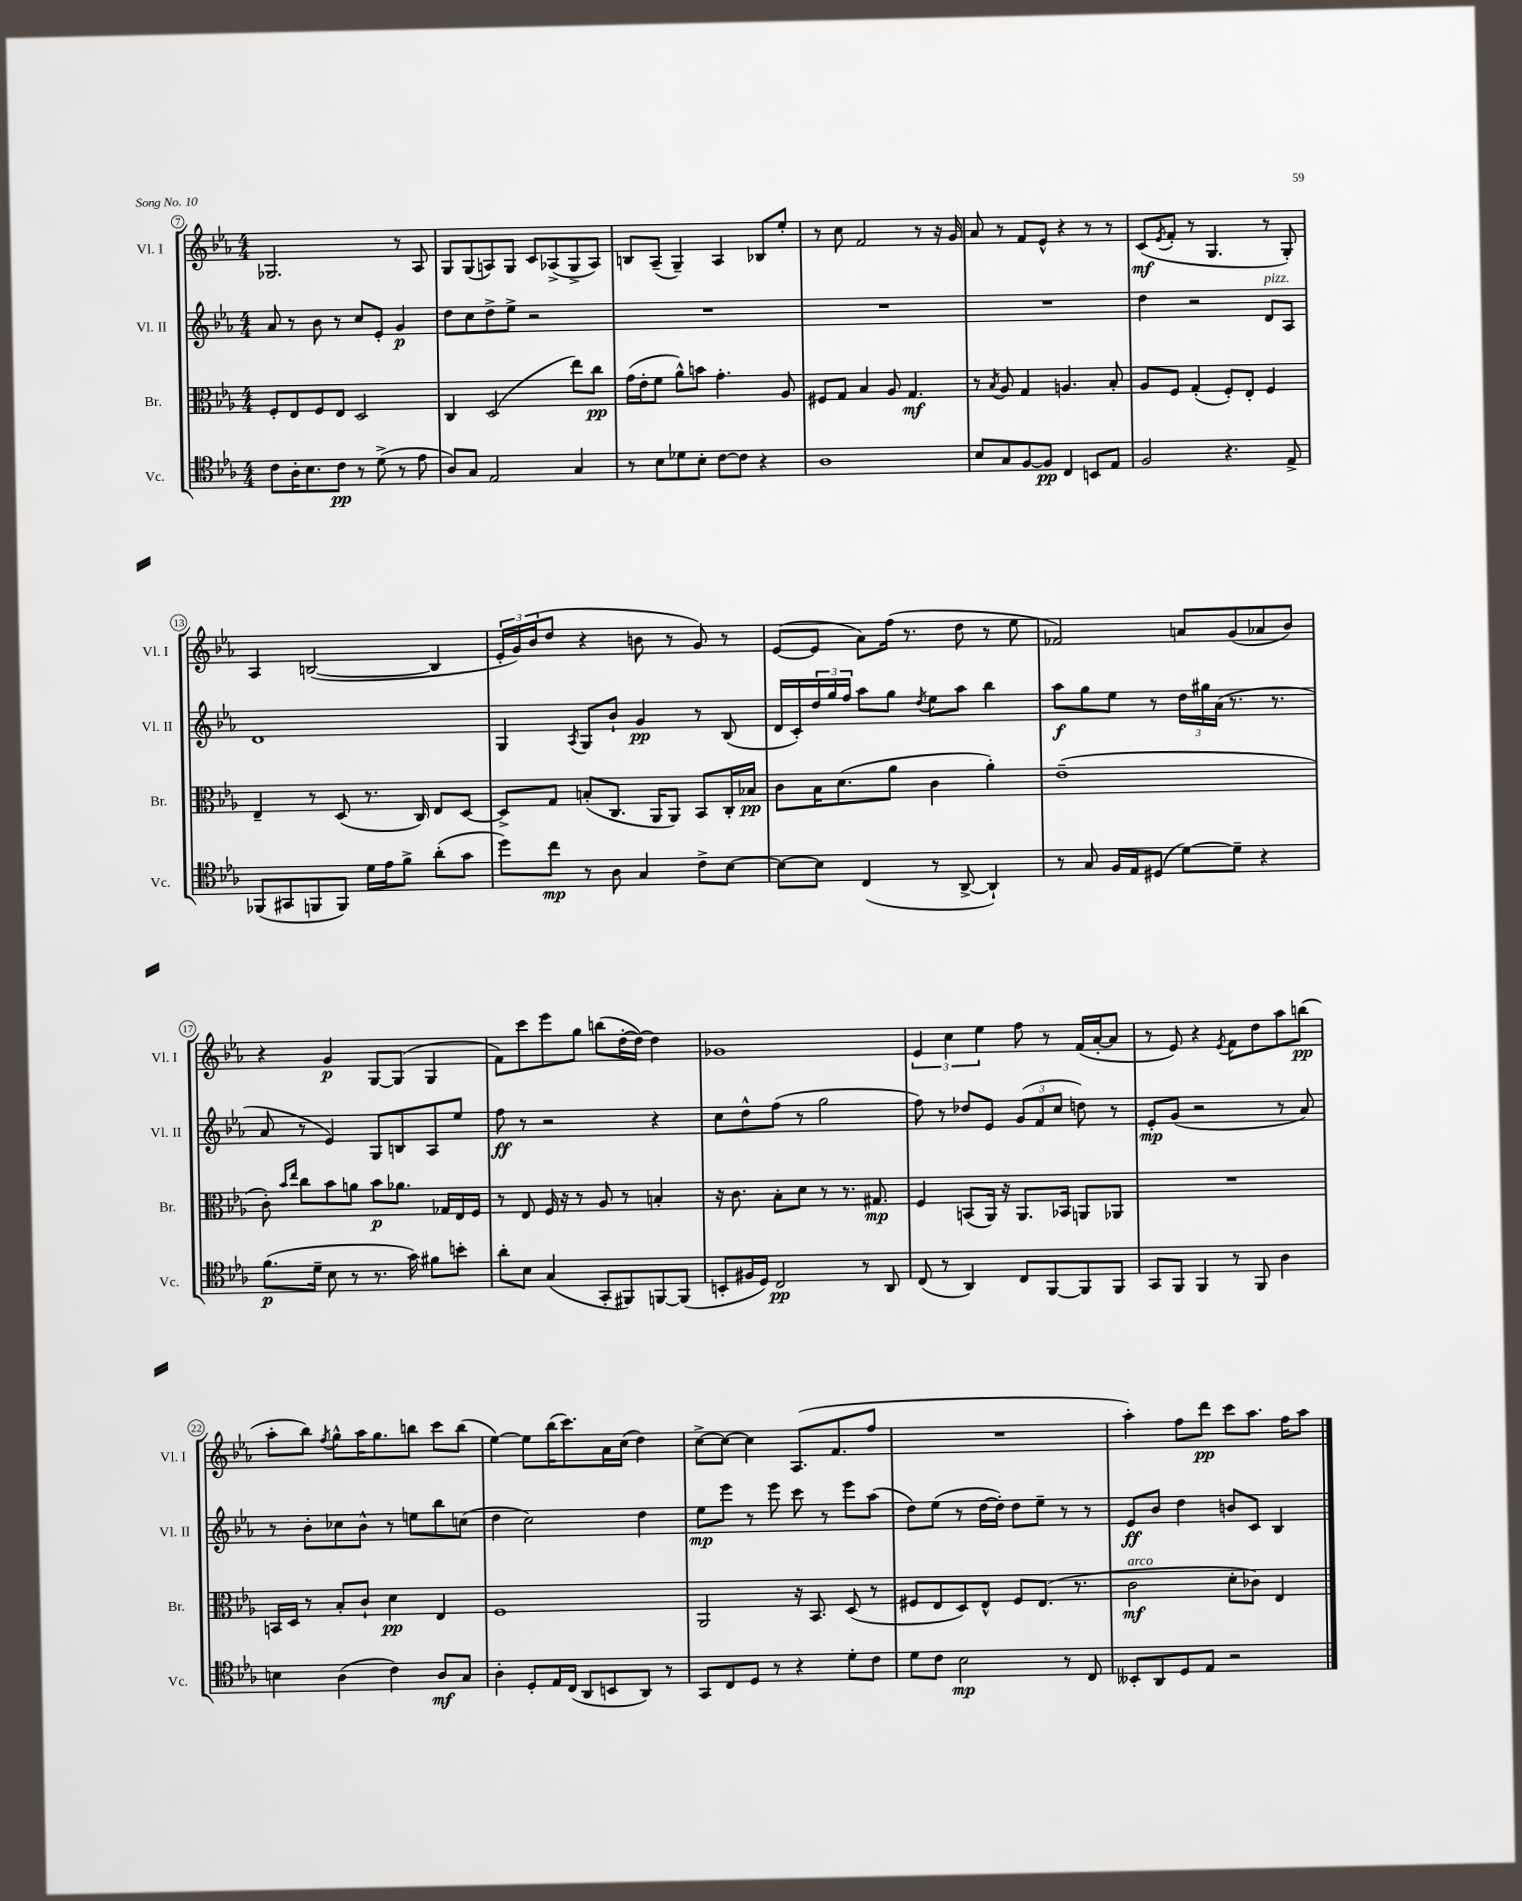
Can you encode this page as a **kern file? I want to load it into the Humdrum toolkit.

**kern	**kern	**kern	**kern
*staff4	*staff3	*staff2	*staff1
*clefC4	*clefC3	*clefG2	*clefG2
*k[b-e-a-]	*k[b-e-a-]	*k[b-e-a-]	*k[b-e-a-]
*M4/4	*M4/4	*M4/4	*M4/4
8c\L	8F'/L	8a-/	2.G-/
16A-'\K	8E-/	8r	.
8.B-\	.	.	.
.	8F/	8b-\	.
8c\J	8E-/J	8r	.
8r	2D/	8cc/L	.
(8d^\	.	8e-'/J	.
8r	.	4g/	8r
8e-\	.	.	8A-/
=	=	=	=
8A-/L)	4C/	8dd\L	8G/L
8G/J	.	8cc\	(8G/
2E-/	(2D/	8dd^\	8A/)
.	.	8ee-^\J	8G/J
.	.	2r	8c/L
.	.	.	(8A-^/
4G/	8ee-\L)	.	8G^/
.	8cc\J	.	8A-/J)
=	=	=	=
8r	(16g\LL	1r	8B/L
.	16e-'\J	.	.
8B-\L	8f\J	.	(8A-~/J
8d-\	8a-^^\L)	.	4G~/)
8B-'\J	8b\J	.	.
[8c\L	4.g'\	.	4A-/
8c\]J	.	.	.
4r	.	.	8B-/L
.	8A-/	.	8ee-'/J
=	=	=	=
1A-	8F#/L	1r	8r
.	8G/J	.	8cc\
.	4B-/	.	2f/
.	8A-/	.	.
.	4.G/	.	.
.	.	.	8r
.	.	.	16r
.	.	.	16g/
=	=	=	=
8B-/L	8r	1r	8a-/
.	8qB-/	.	.
8G/	8A-/	.	8r
[8F/	4G/	.	8f/L
8F/]J	.	.	8e-^^/J
4C/	4.A/	.	4r
8BB/L	.	.	8r
8E-/J	8B-'/	.	8r
=	=	=	=
2F/	8A-/L	4dd\	(8c/L
.	.	.	8qe-/
.	8F/J	.	8f'/J
.	(4G'/	2r	8r
.	.	.	4.G/
4.r	8F'/L)	.	.
.	8E-'/J	.	.
.	4F/	8d/L	8r
8E-^/	.	8A-/J	8G'/)
=	=	=	=
(8FF-/L	4E-~/	1d	4A-/
8GG#/	.	.	.
8FF/	8r	.	([2B/
8FF/J)	(8D/	.	.
16d\LL	8.r	.	.
16e-\J	.	.	.
8f^\J	.	.	.
.	16C/)	.	.
(8a-'\L	8E-/L	.	4B/]
8g\J	[8D/J	.	.
=	=	=	=
8dd\L)	8D^/]L	4G/	24e-'/LL
.	.	.	24g/)
.	.	.	(24b-/J
8cc\J	8G/J	.	8dd/J
.	.	8qA-/	.
8r	(8B'/L	8G/L	4r
8A-\	8.C/J	8b-`/J	.
4G/	.	4g/	8b\
.	16AA-/LK	.	.
.	8AA-/J)	.	8r
8c^\L	8BB-/L	8r	8g/)
[8B-\J	16C'/L	(8B-/	8r
.	16B-/JJ	.	.
=	=	=	=
8B-\_L	8c\L	16d/LL	([8e-/L
.	.	16c'/)	.
8B-\]J	16B-\K	24dd/	8e-/]J
.	.	24gg/	.
.	(8.d\	.	.
.	.	24ff/JJ	.
(4C/	.	8aa-\L	8a-\L)
.	8a-\J	8gg\J	(16ff\Jk
.	.	.	8.r
.	.	8qdd/	.
8r	4c\	8ee-\L	.
[8AA-^/	.	8aa-\J	8dd\
4AA-`/])	4a-'\)	4bb-\	8r
.	.	.	8ee-\
=	=	=	=
8r	(1e-~	8aa-\L	2f-/)
8G/	.	8gg\	.
16F/LL	.	8ee-\J	.
16E-/J	.	.	.
(8D#/J	.	8r	.
[8d\L)	.	24dd\LL	8a/L
.	.	24gg#\	.
.	.	(24a-\JJ	.
8d~\]J	.	8.r	(8g/
4r	.	.	8a-/
.	.	8.r	.
.	.	.	8b-/J)
=	=	=	=
(8.f\L	8c'\)	8a-/	4r
.	16qqb-/LL	.	.
.	16qqee-/JJ	.	.
.	8cc\L	8r	.
16d~\Jk	.	.	.
8B-\	8b-\	4e-/)	4g/
8r	8a\J	.	.
8.r	8b-\L	8G/L	[8G/L
.	8.a-\J	8B/	(8G/]J
16g\)	.	.	.
8f#\L	.	8A-/	4G/
.	16G-/LL	.	.
8b'\J	16E-/	8ee-/J	.
.	16F/JJ	.	.
=	=	=	=
8a-'\L	8r	8ff\	8f\L)
8B-\J	8E-/	8r	8ccc\
(4G/	16F/	2r	8eee-\
.	16r	.	.
.	8r	.	8gg\J
8GG'/L	8A-/	.	(8bb\L
8FF#/)	8r	.	[16dd'\L
.	.	.	16dd\_JJ)
[8FF/	4B'/	4r	4dd\]
(8FF/]J	.	.	.
=	=	=	=
8BB'/L	16r	8cc\L	1g-
.	8.c\	.	.
16F#/L	.	8dd^^\	.
16D/JJ)	.	.	.
2C/	8B-'\L	(8ff\J	.
.	8d\J	8r	.
.	8r	2gg\	.
.	8.r	.	.
8r	.	.	.
.	8.G#/	.	.
8AA-/	.	.	.
=	=	=	=
(8C/	4F/	8ff\)	6e-/
8r	.	8r	.
.	.	.	6cc\
4AA-/)	(8BB/L	8dd-/L	.
.	.	.	6ee-\
.	16AA-/Jk)	8e-/J	.
.	16r	.	.
8C/L	8.AA-/L	(12g/L	8ff\
.	.	12f/	.
[8FF/	.	.	8r
.	.	12cc/J	.
.	16BB-/Jk	.	.
8FF/]	8AA/L	8dd\)	(16f/LL
.	.	.	[16a-'/J
8FF/J	8AA-/J	8r	8a-/]J
=	=	=	=
8GG/L	1r	8e-'/L	8r
8FF/J	.	(8g/J	8e-/)
4FF/	.	2r	4r
.	.	.	8qe-/
8r	.	.	8f\L
8FF/	.	.	8dd\
4A-\	.	8r	8aa-\
.	.	8a-/)	(8bb\J
=	=	=	=
4B\	16BB/LL	8r	8aa-'\L
.	16D/JJ	.	.
.	8r	8b-'\L	8bb-\J)
.	.	.	8qff/
(4A-\	8B-'/L	8cc-\	8gg^^\L
.	8c`/J	8b-^^\J	16aa-\K
.	.	.	8.gg\
4c\)	4d\	8r	.
.	.	8ee\L	8bb\J
8A-/L	4E-/	8bb-\	8ccc\L
8G/J	.	(8cc\J	(8bb\J
=	=	=	=
4A-'\	1F	4dd\	[4ee-\)
8D'/L	.	2cc\)	8ee-\]L
16E-/L	.	.	(16bb-\K
(16C/JJ	.	.	8.ccc\)
8AA-/L	.	.	.
8BB/	.	.	16a-\L
.	.	.	(16cc\JJ
8AA-/J)	.	4dd\	4dd\)
8r	.	.	.
=	=	=	=
8GG/L	2AA-/	8ee-\L	[8cc^\L
8C/	.	8eee-\J	8cc\_J
8D/J	.	8r	4cc\]
8r	.	8eee-\	.
4r	16r	8ccc\	(8.A-/L
.	8.BB-/	.	.
.	.	8r	.
.	.	.	8.f/
8d'\L	(8D/	8eee-\L	.
8c\J	8r	(8aa-\J	8ff/J
=	=	=	=
8d\L	8F#/L	8dd\L)	1r
8c\J	8E-/	(8ee-\J	.
2B-\	8D/)	8r	.
.	8E-^^/J	[16dd\LL	.
.	.	16dd'\]JJ)	.
.	8F#/L	8dd\L	.
.	(8.E-/J	8ee-~\J	.
8r	.	8r	.
.	8.r	.	.
8C/	.	8r	.
=	=	=	=
8BB--'/L	2c\	8e-/L	4aa-'\)
8AA-/	.	8b-/J	.
8D/	.	4dd\	8ff\L
8E-/J	.	.	8ddd\J
2r	8d'\L	8b/L	8ccc\L
.	8c-\J)	8c/J	8.aa-\J
.	4E-/	4B-/	.
.	.	.	16ff\LK
.	.	.	8aa-\J
==	==	==	==
*-	*-	*-	*-
